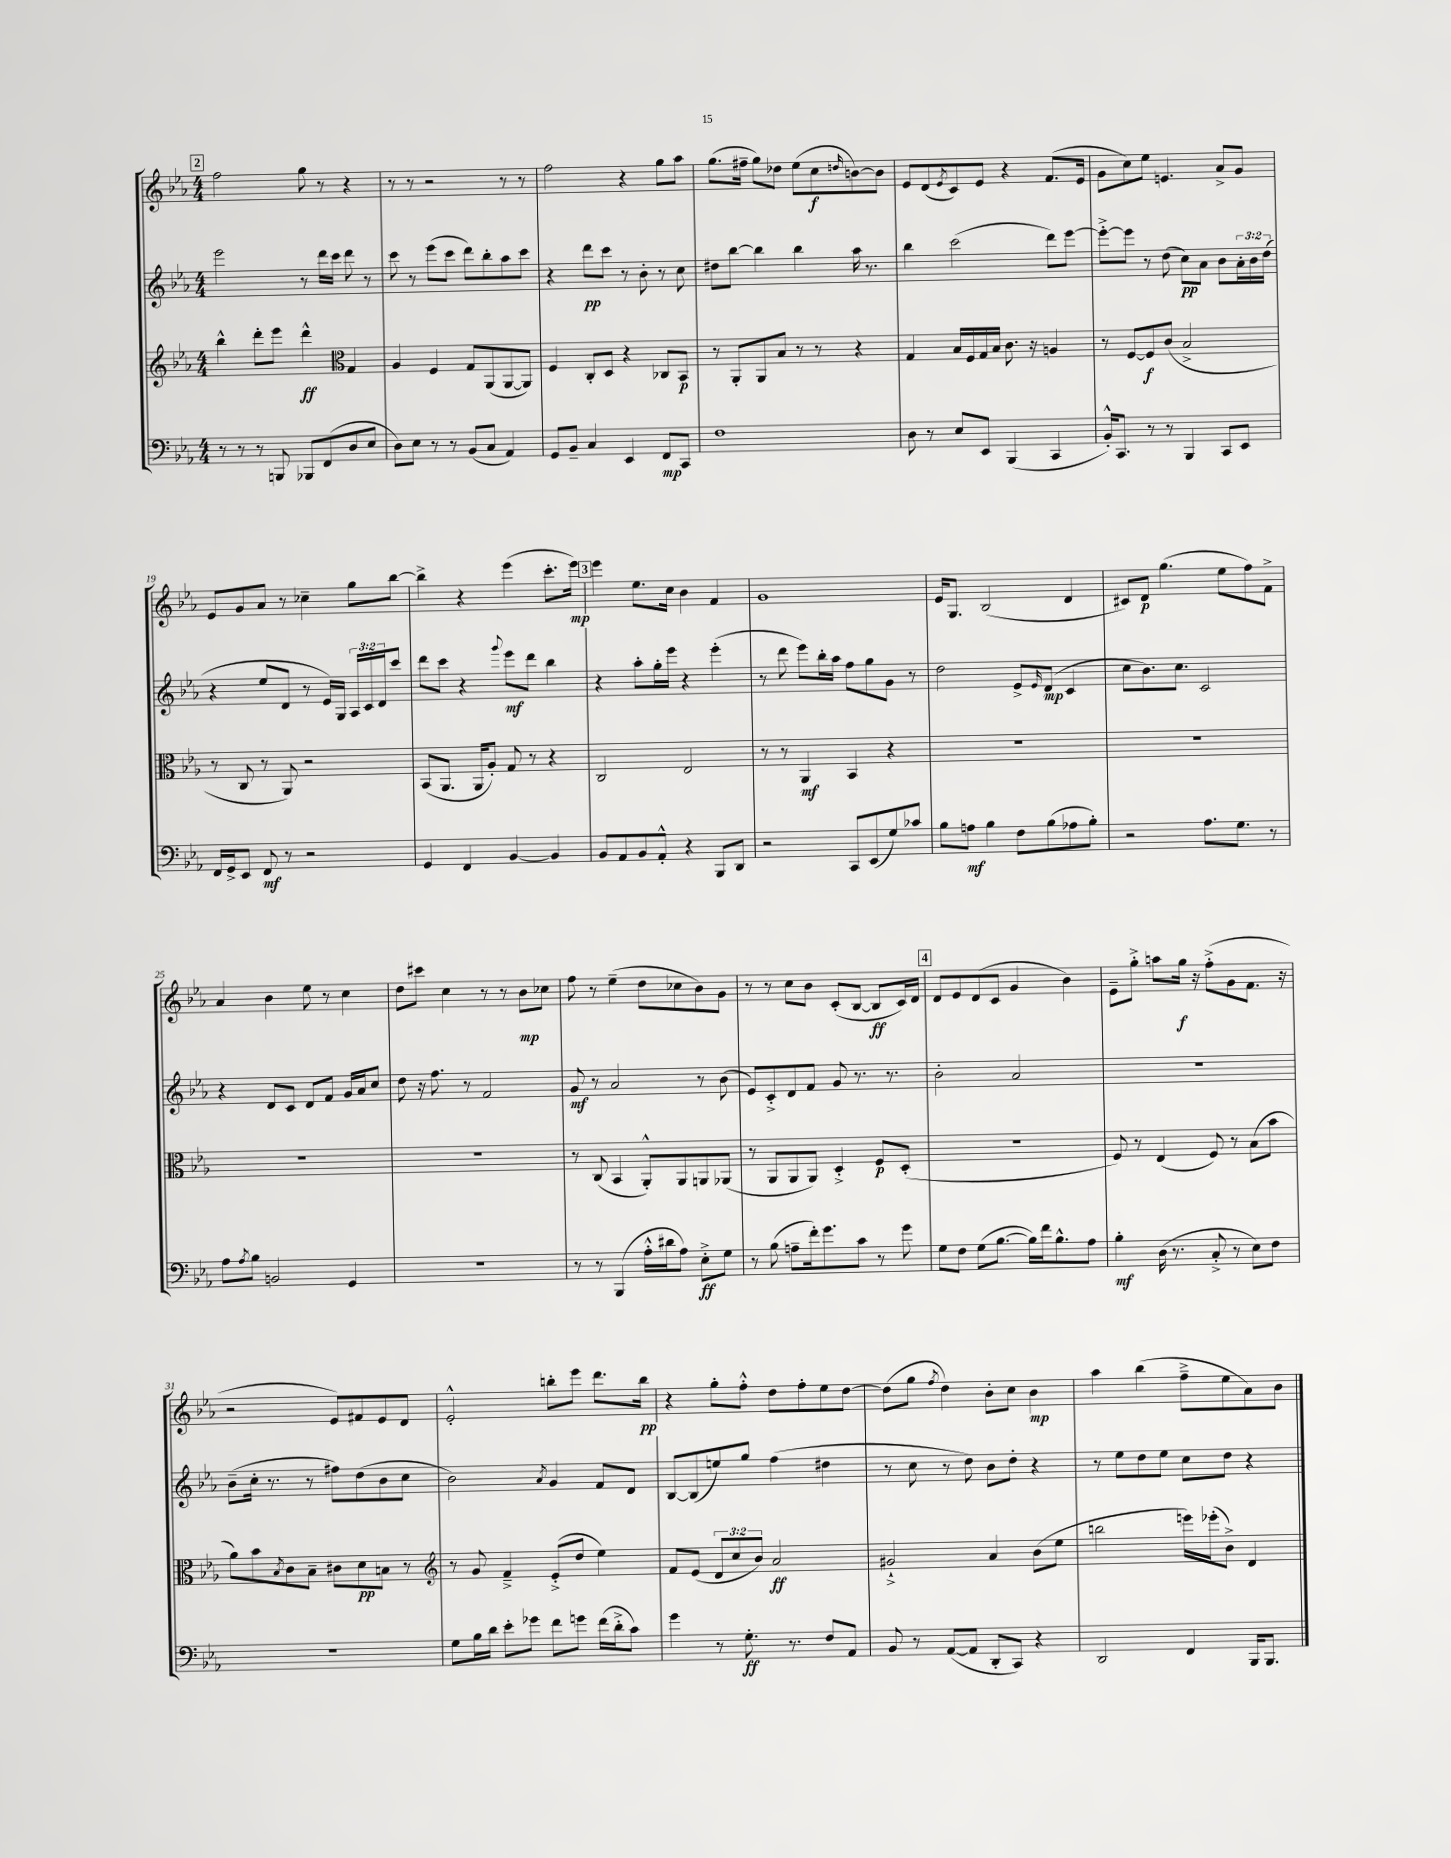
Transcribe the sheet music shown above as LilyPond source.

<<
\new StaffGroup <<
\new Staff = "s0" {
    \clef treble \key ees \major \numericTimeSignature \time 4/4
    \mark \markup { \box "2" } f''2 g''8 r8 r4 |
    r8 r8 r2 r8 r8 |
    f''2 r4 g''8 aes''8 |
    g''8.( fis''16-- g''8) des''8 ees''8( c''8\f \grace { d''16 } b'8~) b'8 |
    ees'8 d'8( \acciaccatura { ees'8 } c'8) ees'8 r4 f'8.( ees'16 |
    g'8 c''8) ees''8 e'4. aes'8-> g'8 |
    ees'8 g'8 aes'8 r8 ces''4-- g''8 bes''8~ |
    bes''4-> r4 ees'''4( c'''8.-. ees'''16\mp) |
    \mark \markup { \box "3" } ees'''4 ees''8. c''16 bes'4 f'4 |
    g'1 |
    ees'16 g8. bes2( d'4 |
    cis'8) d'8\p g''4.( ees''8 f''8) f'8-> |
    aes'4 bes'4 ees''8 r8 c''4 |
    d''8 cis'''8 c''4 r8 r8 bes'8\mp ces''8 |
    f''8 r8 ees''4--( d''8 ces''8 bes'8) g'8 |
    r8 r8 c''8 bes'8 c'8-.( bes8~ bes8\ff c'16) d'16 |
    \mark \markup { \box "4" } d'8 ees'8 d'8( c'8 g'4 bes'4) |
    ees'8-- g''8-.-> a''8 g''16\f r16 f''8-.->( g'8 f'8. r16 |
    r2 ees'8) fis'8 ees'8 d'8 |
    ees'2-.-^ b''8-. ees'''8 d'''8. b''16\pp |
    r4 g''8-. f''8-.-^ d''8 f''8-. ees''8 d''8~ |
    d''8( g''8 \acciaccatura { f''8 } d''4) bes'8-. c''8 bes'4\mp |
    aes''4 bes''4( f''8---> ees''8 aes'8) bes'8 \bar "|." |
}
\new Staff = "s1" {
    \clef treble \key ees \major \numericTimeSignature \time 4/4 \override Staff.TupletNumber.text = #tuplet-number::calc-fraction-text
    \mark \markup { \box "2" } ees'''2 r8 d'''16 c'''16 d'''8 r8 |
    c'''8 r8 ees'''8( c'''8 d'''8) bes''8-. aes''8 c'''8 |
    r4 d'''8\pp c'''8 r8 bes'8-. r8 c''8 |
    dis''8 bes''8~ bes''4 bes''4 aes''16 r8. |
    bes''4 c'''2( d'''8) ees'''8~ |
    ees'''8~-.-> ees'''8 r8 d''8( c''8\pp) aes'8 bes'8 \tuplet 3/2 { aes'16-. bes'16 d''16( } |
    r4 ees''8 d'8 r8 ees'16) g16 \tuplet 3/2 { aes16 c'16 d'16 } c'''8 |
    d'''8 c'''8 r4 \appoggiatura { g'''8 } ees'''8\mf d'''8 bes''4 |
    \mark \markup { \box "3" } r4 aes''8-. g''16-. ees'''16 r4 ees'''4-.( |
    r8 d'''8 ees'''8) bes''16-. aes''16 f''8 g''8 g'8 r8 |
    d''2 ees'8-> \grace { ees'16 } d'8\mp( c'4 |
    c''8 bes'8.) c''8. c'2 |
    r4 d'8 c'8 d'8 f'8 g'16 aes'16 c''8 |
    d''8 r16 f''8. r8 f'2 |
    g'8\mf r8 aes'2 r8 bes'8( |
    ees'8) c'8-.-> d'8 f'8 g'8 r8. r8. |
    \mark \markup { \box "4" } bes'2-. aes'2 |
    r1 |
    bes'8--( c''16-. r8. r8 fis''8) d''8( bes'8 c''8 |
    bes'2) \acciaccatura { aes'8 } g'4 f'8 d'8 |
    bes8~ bes8( e''8) g''8 f''4( dis''4 |
    r8 c''8 r8 d''8) bes'8 d''8-. r4 |
    r8 ees''8 d''8 ees''8 c''8 d''8 r4 \bar "|." |
}
\new Staff = "s2" {
    \clef treble \key ees \major \numericTimeSignature \time 4/4 \override Staff.TupletNumber.text = #tuplet-number::calc-fraction-text
    \mark \markup { \box "2" } bes''4-^ d'''8-. ees'''8 d'''4-^\ff \clef alto g4 |
    aes4 f4 g8 aes,8( aes,8~ aes,8) |
    f4 c8-. d8 r4 ces8 bes,8\p |
    r8 aes,8-. aes,8 bes8 r8 r8 r4 |
    g4 bes16 f16 g16 bes16 c'8. r16 a4 |
    r8 f8~ f8\f c'8( bes2-> |
    r8 c8 r8 aes,8) r2 |
    bes,8( aes,8. aes,16 aes8-.) g8 r8 r4 |
    \mark \markup { \box "3" } c2 ees2 |
    r8 r8 aes,4\mf bes,4 r4 |
    R1 |
    R1 |
    R1 |
    R1 |
    r8 c8( bes,4 aes,8-.-^) aes,8 a,8 aes,8( |
    r8 aes,8 aes,8 aes,8) d4-.-> f8\p d8-.( |
    \mark \markup { \box "4" } R1 |
    f8) r8 ees4( f8) r8 bes8( bes'8 |
    aes'8) bes'8 \acciaccatura { bes8 } c'8 bes8-- cis'8 d'8\pp b8 r8 |
    \clef treble r8 g'8 f'4---> ees'8-.->( d''8 ees''4) |
    f'8 ees'8( \tuplet 3/2 { d'8 c''8 bes'8) } aes'2\ff |
    gis'2-!-> aes'4 bes'8( ees''8 |
    b''2 e'''16) ees'''16-.( bes'8->) d'4 \bar "|." |
}
\new Staff = "s3" {
    \clef bass \key ees \major \numericTimeSignature \time 4/4
    \mark \markup { \box "2" } r8 r8 r8 b,,8 bes,,8 f,8( d8 ees8 |
    d8) ees8 r8 r8 bes,8( c8 aes,4) |
    g,8 bes,8-- c4 ees,4 f,8\mp c,8 |
    f1 |
    d8 r8 ees8 ees,8 bes,,4( c,4 |
    bes,16-.-^) c,8. r8 r8 bes,,4 c,8 ees,8 |
    f,16 g,16-> ees,8 f,8\mf r8 r2 |
    g,4 f,4 bes,4~ bes,4 |
    \mark \markup { \box "3" } bes,8 aes,8 bes,8 aes,8-.-^ r4 bes,,8 d,8 |
    r2 c,8 ees,8( g8) ces'8 |
    bes8 a8\mf bes4 f8 bes8( aes8 bes8-.) |
    r2 aes8. g8. r8 |
    aes8 \acciaccatura { aes8 } bes8 b,2 g,4 |
    r1 |
    r8 r8 bes,,4( aes16-.-^ dis'16 aes8) ees8-.->\ff g8 |
    r8 bes8( a8-- f'16-.) g'8. c'8 r8 g'8 |
    \mark \markup { \box "4" } g8 f8 g8( bes8.~ bes16) f'16 bes8.-^ aes8 |
    bes4-.\mf d16( r8. c8-.-> r8 ees8) f8 |
    r1 |
    g8 bes16 d'16 ees'8-. ges'8 f'8 g'8 f'16( d'16-.-> c'8) |
    g'4 r8 g8.-.\ff r8. f8 aes,8 |
    bes,8 r8 aes,8~( aes,8 d,8-. c,8) r4 |
    d,2 f,4 bes,,16 bes,,8. \bar "|." |
}
>>
>>
\layout { \context { \Score currentBarNumber = #13 } }
